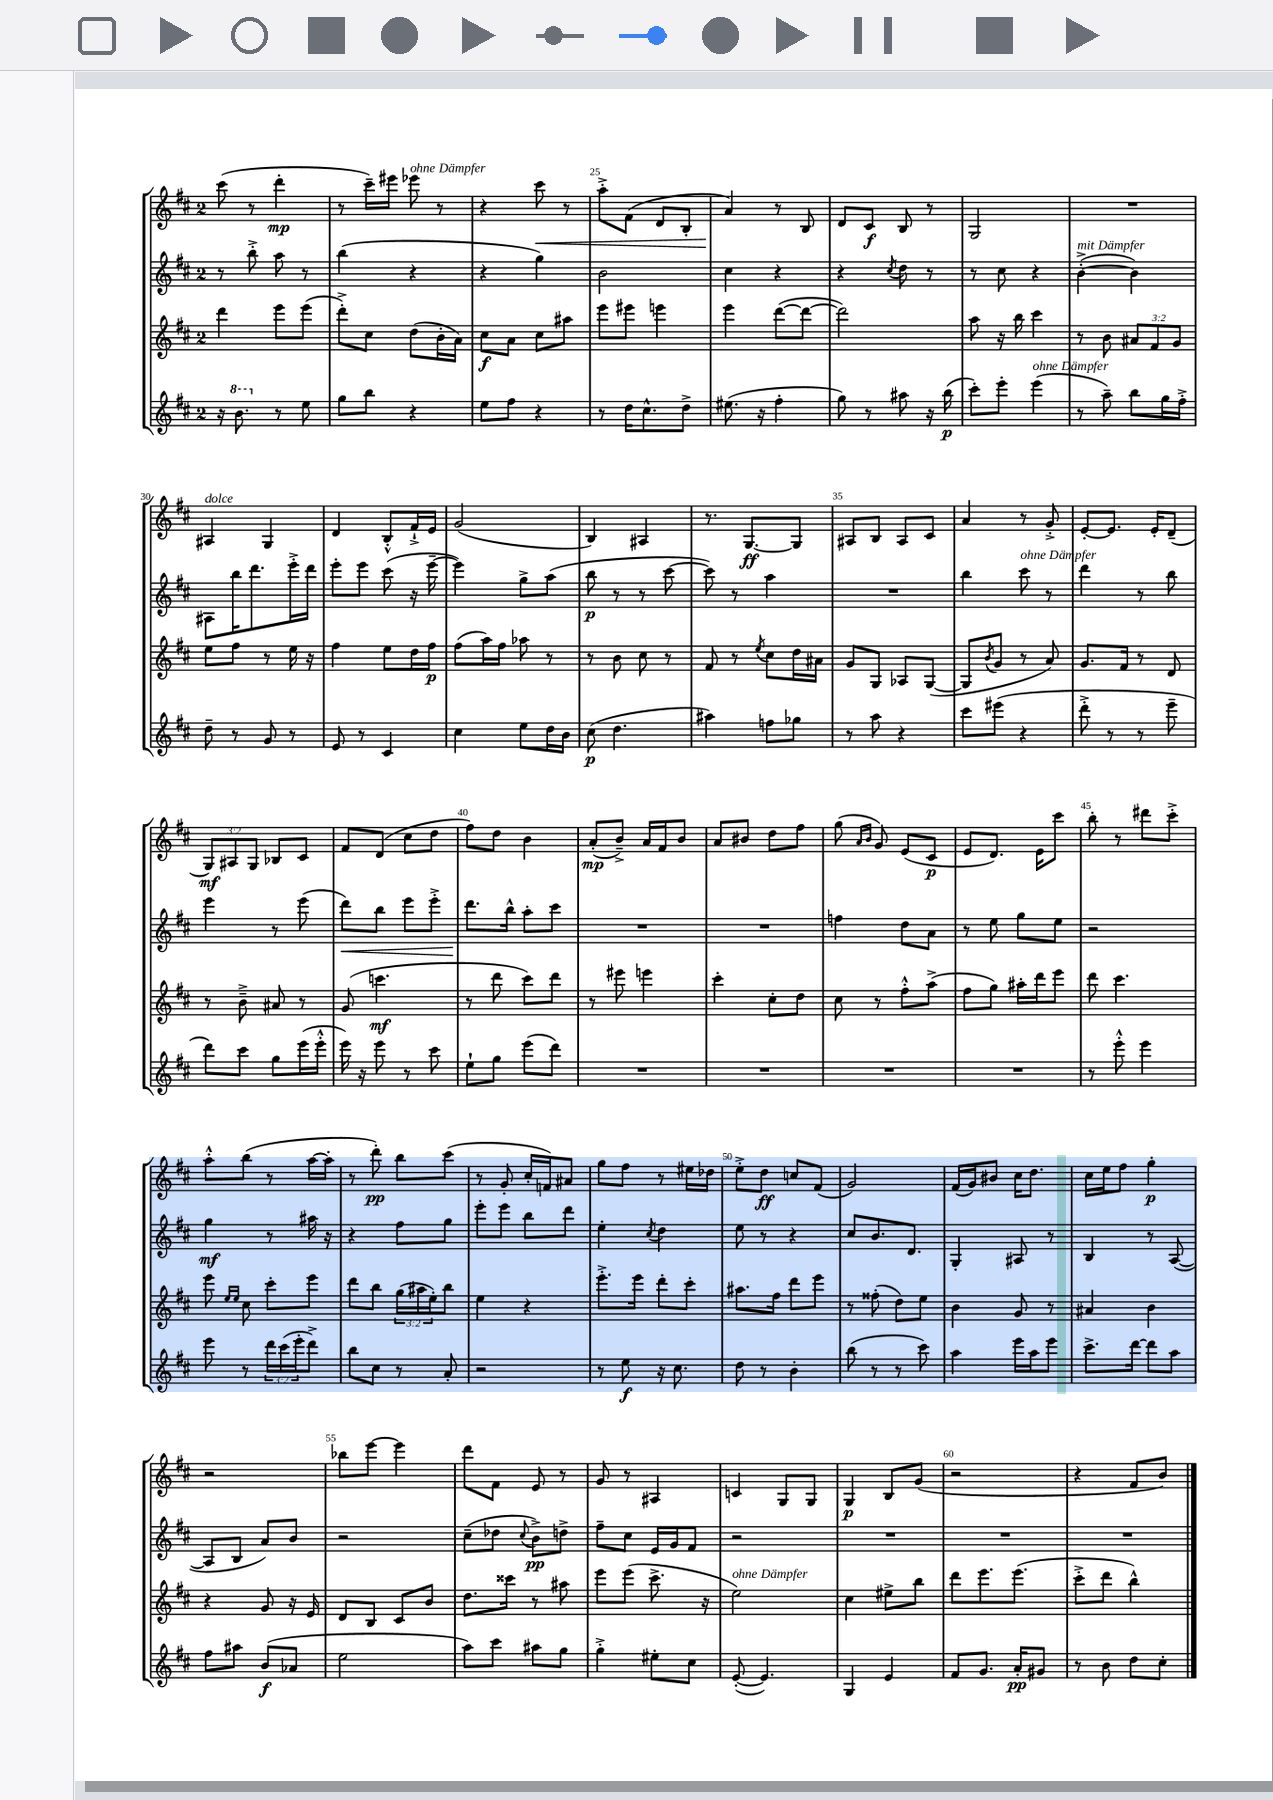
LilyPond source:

<<
\new StaffGroup <<
\new Staff = "s0" {
    \clef treble \key d \major \once \override Staff.TimeSignature.style = #'single-digit \time 2/4 \override Staff.TupletNumber.text = #tuplet-number::calc-fraction-text
    cis'''8( r8 d'''4-.\mp |
    r8 cis'''16--) eis'''16 ees'''8^\markup { \italic "ohne Dämpfer" } r8 |
    r4 cis'''8\< r8 |
    a''8-.-> fis'8( d'8 b8-. |
    a'4\!) r8 b8 |
    d'8 cis'8\f b8 r8 |
    g2 |
    R2 |
    ais4^\markup { \italic "dolce" } g4 |
    d'4 b8-.-^ fis'16-!-> e'16 |
    g'2( |
    b4) ais4 |
    r8. g8.~\ff g8 |
    ais8 b8 ais8 cis'8 |
    a'4 r8 g'8-.-> |
    e'8~-. e'8. e'16-. d'8--( |
    \tuplet 3/2 { g8\mf) ais8 g8 } bes8 cis'8 |
    fis'8 d'8( cis''8 d''8 |
    fis''8) d''8 b'4 |
    a'8-.\mp( b'8--->) a'16 fis'16 b'8 |
    a'8 bis'8 d''8 fis''8 |
    g''8( \grace { a'16 b'16 } g'8) e'8( cis'8\p |
    e'8 d'8.) e'16 cis'''8 |
    b''8-. r8 dis'''8 cis'''8-.-> |
    a''8-.-^ b''8( r8 a''16~ a''16-. |
    r8 d'''8-.\pp) b''8 cis'''8( |
    r8 g'8-. cis''16-. f'16) ais'8 |
    g''8 fis''8 r8 eis''16 des''16 |
    e''8-.-> d''8\ff c''8 fis'8( |
    g'2) |
    fis'16( g'16) bis'8 cis''16 d''8. |
    cis''16 e''16 fis''8 g''4-.\p |
    r2 |
    bes''8 e'''8~ e'''4 |
    d'''8 fis'8 e'8 r8 |
    g'8 r8 ais4 |
    c'4 g8 g8 |
    g4\p b8 g'8( |
    r2 |
    r4 fis'8 b'8) \bar "|." |
}
\new Staff = "s1" {
    \clef treble \key d \major \once \override Staff.TimeSignature.style = #'single-digit \time 2/4
    r8 b''8-.-> a''8 r8 |
    b''4( r4 |
    r4 g''4) |
    b'2 |
    cis''4 r4 |
    r4 \acciaccatura { cis''8 } d''8 r8 |
    r8 cis''8 r4 |
    b'4~-.->^\markup { \italic "mit Dämpfer" }( b'4) |
    ais8 b''16 d'''8. e'''16-.-> d'''16 |
    e'''8-. e'''8 cis'''8( r16 e'''16~-- |
    e'''4) g''8-> a''8( |
    b''8\p r8 r8 cis'''8~ |
    cis'''8) r8 a''4 |
    R2 |
    b''4 cis'''8^\markup { \italic "ohne Dämpfer" } r8 |
    d'''4 r8 b''8 |
    e'''4 r8 e'''8( |
    d'''8\<) b''8 e'''8 e'''8-.-> |
    d'''8.\! b''16-^ a''8-. cis'''8 |
    R2 |
    R2 |
    f''4 d''8 a'8 |
    r8 e''8 g''8 e''8 |
    r2 |
    g''4\mf r8 ais''16 r16 |
    r4 fis''8 g''8 |
    e'''8-. e'''8 b''8 d'''8 |
    e''4-. \acciaccatura { cis''8 } d''4 |
    e''8 r8 r4 |
    cis''8 b'8. d'8. |
    g4-. ais8 r8 |
    b4 r8 a8~( |
    a8 b8 a'8) b'8 |
    r2 |
    cis''8--( des''8 \appoggiatura { cis''8 } b'8->\pp) d''8-> |
    fis''8-- cis''8 e'16 g'16 fis'8 |
    r2 |
    R2 |
    R2 |
    R2 \bar "|." |
}
\new Staff = "s2" {
    \clef treble \key d \major \once \override Staff.TimeSignature.style = #'single-digit \time 2/4 \override Staff.TupletNumber.text = #tuplet-number::calc-fraction-text
    d'''4 e'''8 e'''8( |
    d'''8-.->) cis''8 d''8( b'16-. a'16) |
    cis''8\f a'8 cis''8 ais''8 |
    e'''8 eis'''8 e'''4 |
    e'''4 d'''8~( d'''8~ |
    d'''2) |
    a''8 r16 b''16 cis'''4 |
    r8 b'8 \tuplet 3/2 { ais'8 fis'8 g'8 } |
    e''8 fis''8 r8 e''16 r16 |
    fis''4 e''8 d''16 fis''16\p |
    fis''8( a''16) fis''16 aes''8 r8 |
    r8 b'8 cis''8 r8 |
    fis'8 r8 \acciaccatura { e''8 } cis''8 d''16 ais'16 |
    g'8 g8 aes8 g8~( |
    g8 \acciaccatura { b'8 } g'8 r8 a'8) |
    g'8. fis'16 r8 d'8 |
    r8 b'8---> ais'8 r8 |
    g'8( c'''4.\mf |
    r8 d'''8 cis'''8) d'''8 |
    r8 eis'''8 e'''4 |
    cis'''4-. cis''8-. d''8 |
    cis''8 r8 fis''8-.-^ a''8->( |
    fis''8 g''8) ais''16-. d'''16 e'''8 |
    d'''8 cis'''4. |
    e'''8 \grace { e''16 e''16 } cis''8 cis'''8-. e'''8 |
    d'''8 b''8 \tuplet 3/2 { g''16( ais''16 e''16-.) } b''8 |
    e''4 r4 |
    e'''8.-.-> e'''16 d'''8-. cis'''8-. |
    ais''8. fis''16 d'''8 e'''8 |
    r8 fisis''8-.( d''8) e''8 |
    b'4 g'8 r8 |
    ais'4 b'4 |
    r4 g'8 r16 e'16 |
    d'8 b8 cis'8 b'8 |
    d''8. cisis'''16 r8 ais''8 |
    e'''8 e'''8( cis'''8.-> r16 |
    e''2^\markup { \italic "ohne Dämpfer" }) |
    cis''4 eis''8-> b''8 |
    d'''8 e'''8. e'''8.( |
    cis'''8-.-> d'''8 b''4-^) \bar "|." |
}
\new Staff = "s3" {
    \clef treble \key d \major \once \override Staff.TimeSignature.style = #'single-digit \time 2/4 \override Staff.TupletNumber.text = #tuplet-number::calc-fraction-text
    r16 \ottava #1 b''8. \ottava #0 r8 e''8 |
    g''8 b''8 r4 |
    e''8 fis''8 r4 |
    r8 d''16 cis''8.-^ d''8-> |
    eis''8.( r16 fis''4-. |
    g''8) r8 ais''8 r16 b''16\p( |
    cis'''8-.) e'''8-. e'''4^\markup { \italic "ohne Dämpfer" }( |
    r8 a''8--) b''8 g''16 fis''16-.-> |
    d''8-- r8 g'8 r8 |
    e'8 r8 cis'4 |
    cis''4 e''8 d''16 b'16 |
    cis''8\p( d''4. |
    ais''4) f''8 ges''8 |
    r8 a''8 r4 |
    cis'''8 eis'''8( r4 |
    d'''8-.-> r8 r8 e'''8-- |
    d'''8) cis'''8 g''8 e'''16( e'''16-.-^ |
    e'''16) r16 e'''8 r8 cis'''8 |
    e''8-! g''8 e'''8( d'''8) |
    R2 |
    R2 |
    R2 |
    R2 |
    r8 e'''8-.-^ e'''4 |
    e'''8 r8 \tuplet 3/2 { d'''16 cis'''16( e'''16-. } d'''8->) |
    b''8 cis''8 r8 a'8-. |
    r2 |
    r8 e''8\f r16 cis''8. |
    d''8 r8 b'4-. |
    b''8( r8 r8 cis'''8) |
    a''4 e'''16 a''16 e'''8 |
    cis'''8.-> d'''16~ d'''8 a''8 |
    fis''8 ais''8 b'8\f( aes'8 |
    e''2 |
    a''8) cis'''8 ais''8 g''8 |
    g''4-.-> eis''8-. cis''8 |
    e'8~-.( e'4.) |
    g4 e'4 |
    fis'8 g'8. a'16-.\pp gis'8 |
    r8 b'8 d''8 cis''8-. \bar "|." |
}
>>
>>
\layout { \context { \Score currentBarNumber = #22 \override BarNumber.break-visibility = ##(#f #t #t) barNumberVisibility = #(every-nth-bar-number-visible 5) } }
